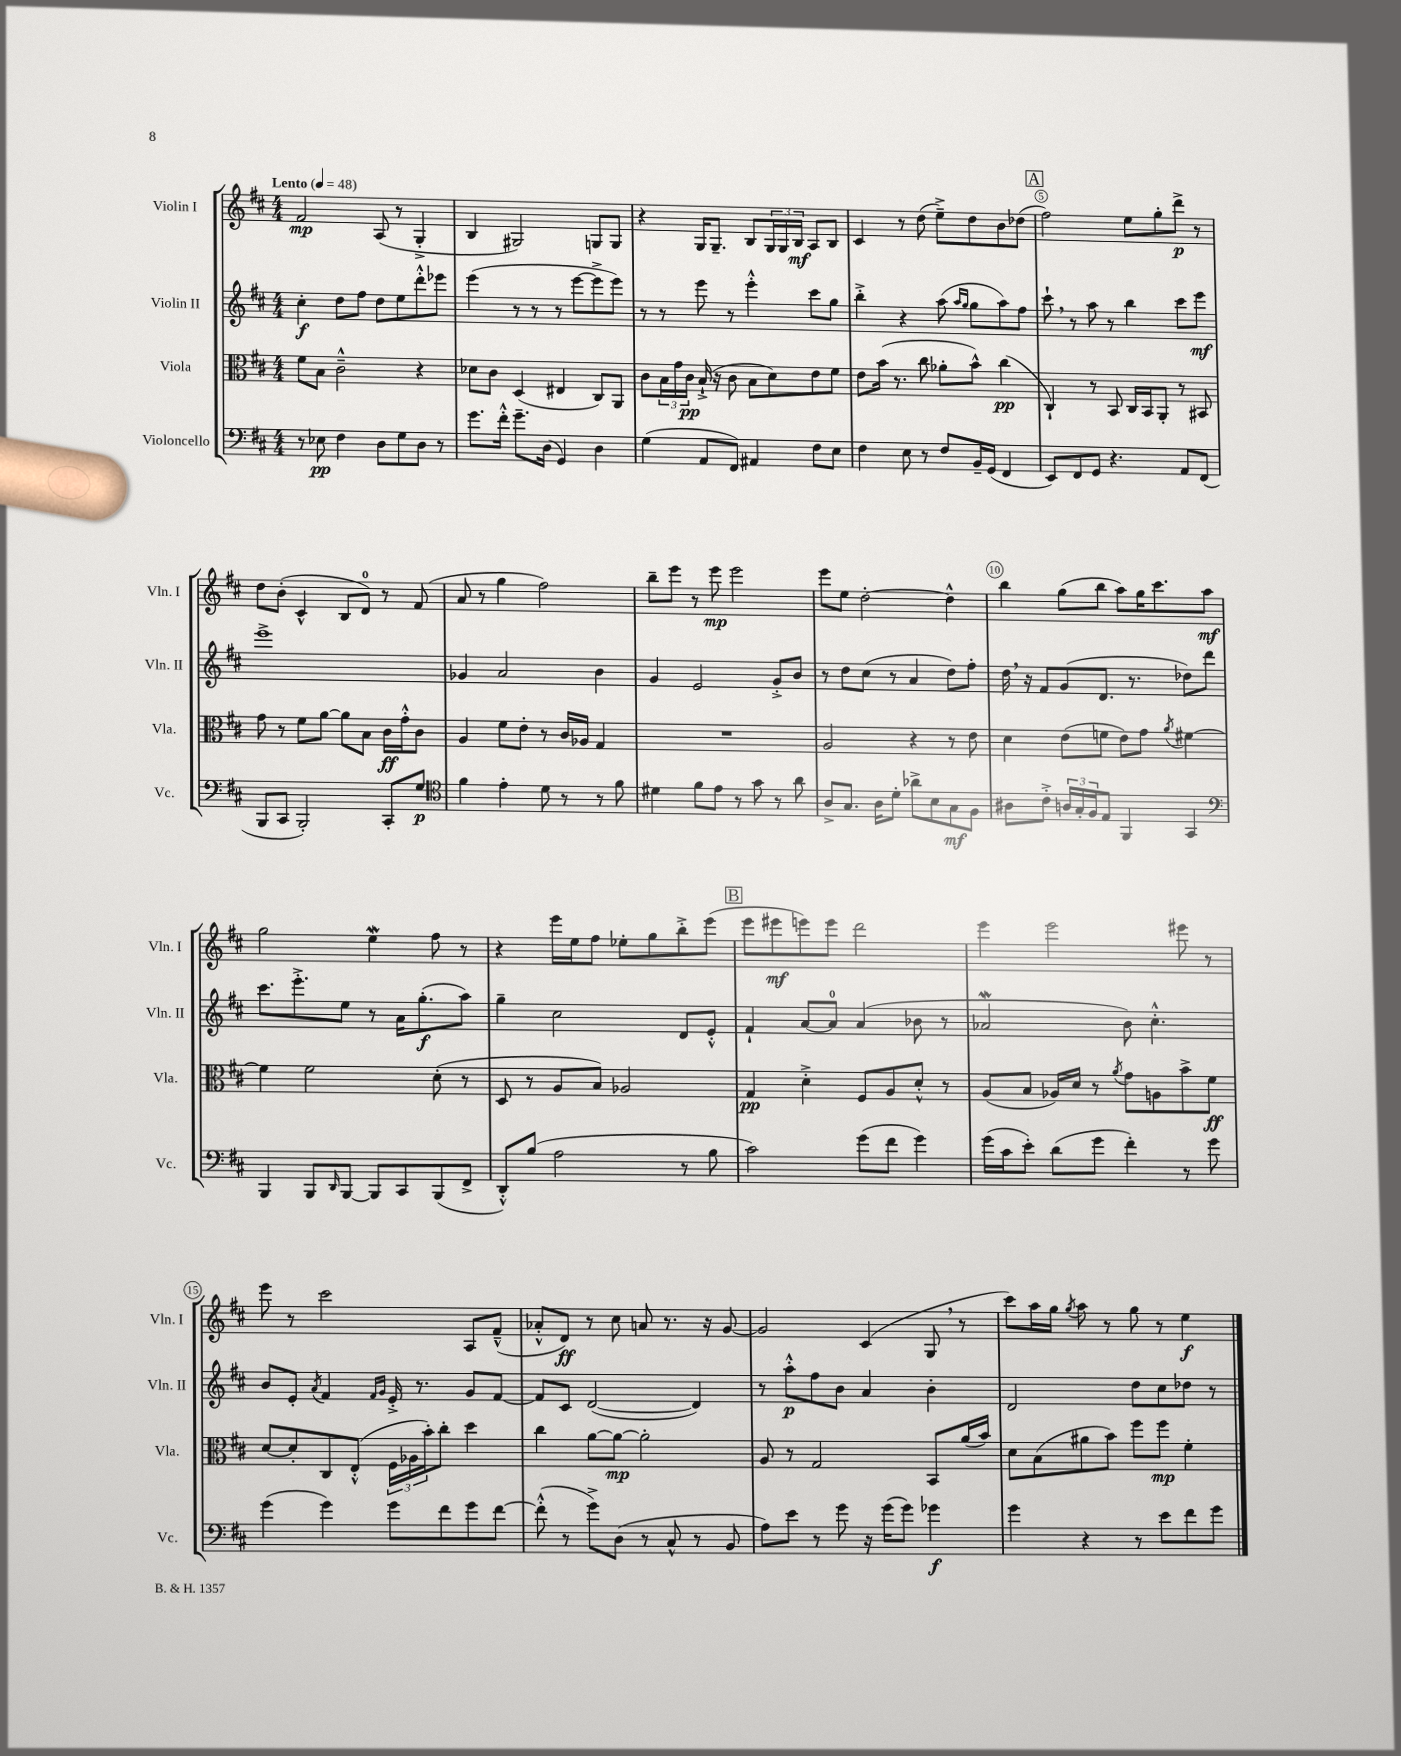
<<
\new StaffGroup <<
\new Staff = "s0" \with { instrumentName = "Violin I" shortInstrumentName = "Vln. I" } {
    \clef treble \key d \major \numericTimeSignature \time 4/4 \tempo "Lento" 4 = 48
    fis'2\mp a8( r8 g4-.-> |
    b4 gis2) g8 g8 |
    r4 g16 g8.-- b8 \tuplet 3/2 { g16 g16 b16\mf } a8 b8 |
    cis'4 r8 d''8( e''8--->) d''8 b'8 des''8( |
    \mark \markup { \box "A" } fis''2) e''8 g''8-. d'''8->\p r8 |
    d''8 b'8-.( cis'4-^ b8 d'8-0) r8 fis'8( |
    a'8 r8 g''4 fis''2) |
    b''8-- e'''8 r8 e'''8\mp e'''2 |
    e'''8 e''8 d''2~-. d''4-^ |
    b''4 g''8( b''8 a''8) g''16 cis'''8. a''8\mf |
    g''2 e''4\mordent fis''8 r8 |
    r4 e'''16 e''16 fis''8 ees''8-. g''8 b''8-.-> e'''8( |
    \mark \markup { \box "B" } e'''8 eis'''8\mf e'''8) e'''8 d'''2 |
    e'''4 e'''2 eis'''8 r8 |
    e'''8 r8 cis'''2 a8 fis'8---^( |
    aes'8-.-^ d'8\ff) r8 cis''8 a'8 r8. r16 g'8~ |
    g'2 cis'4( g8 \breathe r8 |
    cis'''8) a''16 g''16 \acciaccatura { g''8 } a''8 r8 g''8 r8 e''4\f \bar "|." |
}
\new Staff = "s1" \with { instrumentName = "Violin II" shortInstrumentName = "Vln. II" } {
    \clef treble \key d \major \numericTimeSignature \time 4/4
    cis''4-.\f d''8 fis''8 d''8 e''8 d'''8-.-^ ees'''8 |
    e'''4( r8 r8 r8 e'''8~ e'''8-> e'''8) |
    r8 r8 e'''8 r8 e'''4-.-^ cis'''8 g''8 |
    b''4-.-> r4 a''8( \grace { a''16 g''16 } g''8 a''8) fis''8 |
    \mark \markup { \box "A" } cis'''8-! \breathe r8 a''8 r8 b''4 cis'''8 e'''8\mf |
    e'''1-> |
    ges'4 a'2 b'4 |
    g'4 e'2 g'8-.-> b'8 |
    r8 d''8 cis''8( r8 a'4 d''8) fis''8-. |
    d''16 \breathe r16 fis'8 g'8( d'8. r8. des''8) d'''8 |
    cis'''8. e'''8.-.-> e''8 r8 a'16 g''8.-.\f( a''8) |
    g''4-- cis''2 d'8 e'8-.-^ |
    \mark \markup { \box "B" } fis'4-! a'8~ a'8-0 a'4( bes'8 r8 |
    aes'2\mordent b'8) cis''4.-.-^ |
    b'8 e'8-. \acciaccatura { a'8 } fis'4 \grace { fis'16 g'16 } e'16-.-> r8. g'8 fis'8~ |
    fis'8 cis'8 d'2~( d'4) |
    r8 a''8-.-^\p fis''8 b'8 a'4 b'4-. |
    d'2 d''8 cis''8 des''8 r8 \bar "|." |
}
\new Staff = "s2" \with { instrumentName = "Viola" shortInstrumentName = "Vla." } {
    \clef alto \key d \major \numericTimeSignature \time 4/4
    fis'8 b8 cis'2---^ r4 |
    des'8 cis'8 d4( eis4 cis8) a,8 |
    cis'8 \tuplet 3/2 { b16 g'16 cis'16\pp } b16-!->( r16 cis'8 b8 d'8) e'8 fis'8 |
    e'8 b'16( r8. cis''8 aes'8-. b'8-^) cis''4\pp( |
    \mark \markup { \box "A" } cis4-!) r8 b,8 cis16 b,16 a,8-. r8 bis,8 |
    g'8 r8 fis'8 a'8~ a'8 b8 cis'16\ff g'16-.-^ cis'8 |
    a4 fis'8 e'8-. r8 cis'16 aes16 g4 |
    R1 |
    a2 r4 r8 e'8 |
    d'4 e'8( f'8 e'8) g'8 \acciaccatura { a'8 } fis'4~ |
    fis'4 fis'2 d'8-.( r8 |
    d8 r8 a8 b8) aes2 |
    \mark \markup { \box "B" } g4\pp d'4-.-> fis8 a8 d'8-.-^ r8 |
    a8( b8 aes16) d'16 r8 \acciaccatura { a'8 } g'8 a8 b'8-> fis'8\ff |
    d'8~ d'8-. cis8 e8-.-^( \tuplet 3/2 { fis16 aes16 b'16-.) } cis''8-. d''4 |
    cis''4 a'8~ a'8~\mp a'2-. |
    a8 r8 g2 b,8 a'16( b'16) |
    d'8 b8( ais'8 b'8) fis''8 fis''8\mp fis'4-. \bar "|." |
}
\new Staff = "s3" \with { instrumentName = "Violoncello" shortInstrumentName = "Vc." } {
    \clef bass \key d \major \numericTimeSignature \time 4/4
    r8 ees8\pp fis4 d8 g8 d8 r8 |
    g'8. fis'16-.-^ g'8.-- d16( g,4) d4 |
    g4( a,8 fis,8) ais,4 fis8 e8 |
    fis4 e8 r8 fis8 b,16-- g,16( fis,4 |
    \mark \markup { \box "A" } e,8) fis,8 g,8 r4. a,8 fis,8( |
    b,,8 cis,8 b,,2-.) cis,8-. g8\p |
    \clef tenor fis'4 e'4-. d'8 r8 r8 fis'8 |
    dis'4 fis'8 e'8 r8 g'8 r8 a'8 |
    a8-> g8. a16 d'8-. aes'8-> b8 g8\mf fis8 |
    ais8 cis'8-.-> \tuplet 3/2 { a16 g16-. fis16 } e8 fis,4 g,4 |
    \clef bass b,,4 b,,8 \grace { d,16 } b,,8~ b,,8 cis,8 b,,8( fis,8-> |
    d,8-.-^) b8( a2 r8 b8 |
    \mark \markup { \box "B" } cis'2) g'8( fis'8 g'4) |
    g'16( cis'16 e'8-.) d'8( g'8 fis'4-.) r8 g'8 |
    g'4( g'4) g'8 fis'8 g'8 fis'8~ |
    fis'8-.-^( r8 g'8->) d8( r8 cis8-^ r8 b,8 |
    a8) e'8 r8 g'8 r16 g'16( g'8) ges'4\f |
    g'4 r4 r8 e'8 fis'8 g'8 \bar "|." |
}
>>
>>
\layout { \context { \Score \override BarNumber.break-visibility = ##(#f #t #t) barNumberVisibility = #(every-nth-bar-number-visible 5) \override BarNumber.stencil = #(make-stencil-circler 0.1 0.3 ly:text-interface::print) } }
